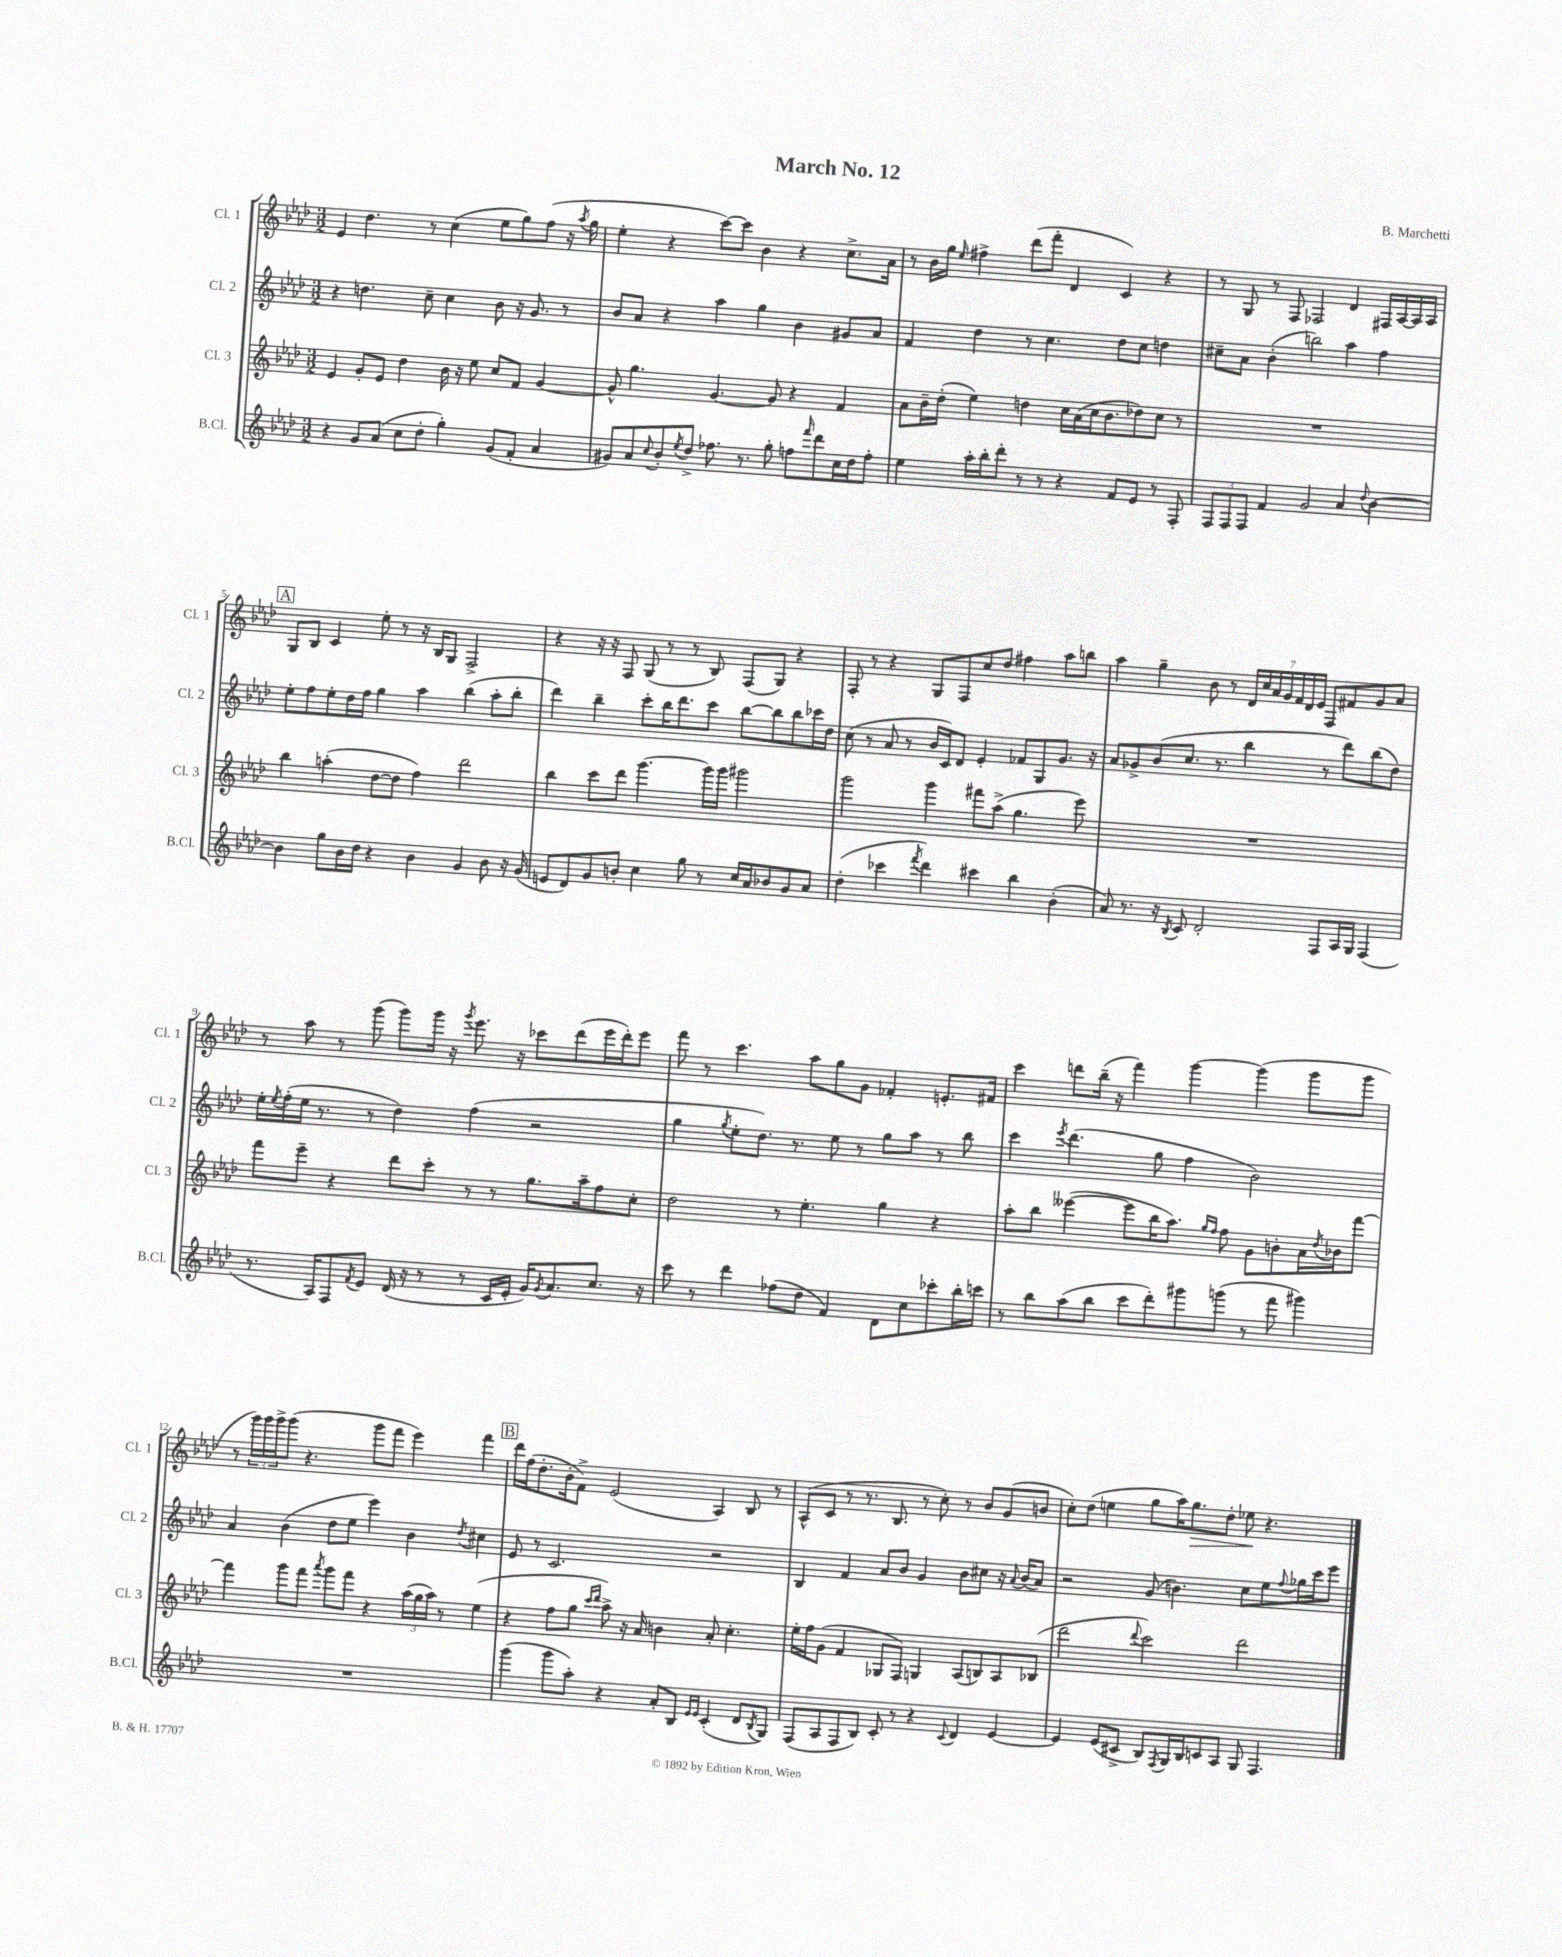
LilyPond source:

\header { title = "March No. 12" composer = "B. Marchetti" }
<<
\new StaffGroup <<
\new Staff = "s0" \with { instrumentName = "Cl. 1" shortInstrumentName = "Cl. 1" } {
    \clef treble \key aes \major \numericTimeSignature \time 3/2
    ees'4 des''4. r8 c''4( ees''8 g''8) f''8( r16 \acciaccatura { aes''8 } g''16 |
    ees''4-. r4 c'''8~) c'''8 bes'4 r4 c''8.-> aes'16 |
    r8 bes'16 g''16 \grace { ees''16 } fis''4-> des'''8( f'''8-. des'4 c'4) r4 |
    r8 g8 r8 f8 fes2 des'4 fis16 aes16~ aes16 aes16 |
    \mark \markup { \box "A" } g8 bes8 c'4 ees''8-. r8 r16 bes16 g8 f2-> |
    r4 r16 r16 f8 g8( r8 r8 bes8) f8( g8) r4 |
    f8-. r8 r4 g8 f8 c''8 des''8 fis''4 aes''8 b''8 |
    aes''4 g''4-- bes'8 r8 \tuplet 7/4 { des'16 c''16 aes'16 g'16 f'16 des'16 ees'16 } f8 fis'8 g'8 aes'8 |
    r8 aes''8 r8 g'''8( g'''8) g'''16 r16 \acciaccatura { g'''8 } ees'''8. r16 ces'''8 des'''8( ees'''16 des'''16-.) ees'''8 |
    f'''8 r8 c'''4. aes''8 g''8 g'8 fes'4-. e'8.-. fis'16 |
    c'''4 d'''8 bes''16--( r16 f'''4) g'''4~ g'''4( g'''8 g'''8 |
    r8 \tuplet 3/2 { g'''16) g'''16 g'''16-> } g'''8( r4. g'''8 f'''8 ees'''4) f'''4 |
    \mark \markup { \box "B" } des'''16 f''16( des''8.-. bes'16-. f'8->) ees'2( aes4) bes8 r8 |
    aes8-^( c'8 r8 r8. bes8. r8 c''8-.) r8 bes'8 g'8( b'8 |
    c''8-.) des''8( e''4 g''8 aes''16) g''8.\> des''8-. ees''8\! r4. \bar "|." |
}
\new Staff = "s1" \with { instrumentName = "Cl. 2" shortInstrumentName = "Cl. 2" } {
    \clef treble \key aes \major \numericTimeSignature \time 3/2
    r4 d''4. c''8-- c''4 bes'8 r16 g'8. r8 |
    bes'8 aes'8 r4 aes''4 g''4 bes'4 gis'8 aes'8 |
    f'4 des''4 r8 c''4. des''8 c''8 d''4 |
    cis''8-- aes'8 bes'4-.( b''2) aes''4 f''4 |
    \mark \markup { \box "A" } ees''8-. f''8 ees''8-. des''16 f''16 g''4 aes''4 bes''4( aes''8-. bes''8-. |
    des'''4) bes''4-- c'''8-. bes''16 des'''8. c'''8 bes''8~ bes''8 bes''8 ces'''16 des''16 |
    c''8( r8 aes'8 r8 bes'16 c'16) des'8 ees'4-. fes'8 g8 g'8. r16 |
    aes'8 ges'8-> bes'8( c''8. r8. bes''4 r8 des'''8) bes''8( des''8) |
    ees''16-. \acciaccatura { ees''8 } f''16-.( ees''16 r8. r8 des''4) f''4( r2 |
    g''4 \acciaccatura { g''8 } ees''8-. des''8.) r8. ees''8 r8 g''8 aes''8 r8 bes''8 |
    c'''4 \acciaccatura { ees'''8 } des'''4.( g''8 f''4 bes'2) |
    aes'4 bes'4( des''8 ees''8 ees'''4) bes'4 \acciaccatura { des''8 } cis''4 |
    \mark \markup { \box "B" } ees'8 r8 c'2. r2 |
    bes4 f'4 aes'8 bes'8 g'4 bes'8 cis''8 r16 \appoggiatura { aes'8 } bes'16( aes'8) |
    r2 g'8( b'4.) c''8 ees''8 \appoggiatura { f''8 } ges''16 c'''16 ees'''8 \bar "|." |
}
\new Staff = "s2" \with { instrumentName = "Cl. 3" shortInstrumentName = "Cl. 3" } {
    \clef treble \key aes \major \numericTimeSignature \time 3/2
    ees'4 g'8-. ees'8 des''4 bes'16 r16 ees''8 c''8 f'8 g'4~ |
    g'8-^ g''4. g'4.~ g'8 r4 f'4 |
    aes'8 bes'16-- des''16-.( ees''4) d''4 c''16 aes'16( c''16 bes'8. des''8) c''8 r8 |
    R1. |
    \mark \markup { \box "A" } bes''4 a''4-.( des''8~ des''8 f''4) des'''2 |
    bes''4 c'''8 des'''8 g'''4.~ g'''16 g'''16 gis'''2 |
    g'''2 g'''4 fis'''8 aes''8->( g''4. ees'''8) |
    R1. |
    f'''8 ees'''8-- r4 des'''8 c'''8-. r8 r8 g''8. aes''16-- f''8 c''8-. |
    des''2 r8 ees''4.-. g''4 r4 |
    aes''8-. bes''8 eeses'''4~( eeses'''8 bes''16 aes''8.) \grace { g''16 f''16 } f''8 g'8 b'8-. aes'16 \acciaccatura { des''8 } bes'16 f'''8~ |
    f'''4 g'''8 f'''8 \acciaccatura { aes'''8 } g'''8 f'''8 r4 \tuplet 3/2 { aes''16( g''16 aes''16) } r8 ees''4( |
    \mark \markup { \box "B" } r4 f''8 g''8 \grace { c'''16 des'''16 } aes''8->) r16 aes'16 b'4 aes'8-. c''4.-. |
    ees''16-. f''16 g'8( f'4 ges8 f8) g4 aes8( b8) aes8 bes8( |
    des'''2 \appoggiatura { des'''8 } c'''2) des'''2 \bar "|." |
}
\new Staff = "s3" \with { instrumentName = "B.Cl." shortInstrumentName = "B.Cl." } {
    \clef treble \key aes \major \numericTimeSignature \time 3/2
    r4 g'8 aes'8( c''8 des''8-. g''4-.) g'8( f'8-. aes'4 |
    gis'8) aes'8 \appoggiatura { c''8 } bes'8-. \acciaccatura { ees''8 } des''8-> fes''8. r8. g''8-. f''8 \grace { f'''16 } des'''8 c''16 des''16 f''8-. |
    ees''4 aes''16-. bes''16-. des'''8-. r8 r8 r4 f'8 ees'8 r8 f8-. |
    \tuplet 3/2 { f8 f8 f8 } f'4 g'2 aes'4 \appoggiatura { des''8 } bes'4~ |
    \mark \markup { \box "A" } bes'4 g''8 bes'16 des''16 r4 bes'4 g'4 bes'8 r16 g'16( |
    e'8 des'8) g'8 b'8-. c''4 g''8 r8 c''16 aes'16 bes'8 g'8 aes'8 |
    des''4-.( ces'''4 \acciaccatura { f'''8 } des'''4) cis'''4 bes''4 bes'4-.( |
    aes'8) r8. r16 \acciaccatura { bes8 } c'8 des'2-. f8 aes16 g16 f4( |
    r8. aes16) f8 \acciaccatura { f'8 } ees'8 des'16( r16 r8 r8 c'16 ees'16-. g'16) \acciaccatura { g'8 } aes'8. c''8. r16 |
    c'''8 r8 des'''4 fes''8( des''8 f'4) des'8 c''8 ces'''8-. bes''16-. c'''16 |
    r8 bes''8 aes''8( bes''8 c'''8 des'''8-.) gis'''8 g'''8( r8 f'''8 gis'''4) |
    R1. |
    \mark \markup { \box "B" } g'''4( g'''8 aes''8-.) r4 aes'8-. bes8 \grace { ees'16 ees'16 } c'4-.( des'8 \acciaccatura { bes8 } g8) |
    f8( aes8 f8 bes8) c'8-. r8 r4 \appoggiatura { c'8 } des'4 ees'4~ |
    ees'4 ees'8( cis'8-> bes8) \acciaccatura { f8 } g16 bes16 c'8 aes8 g8 f4. \bar "|." |
}
>>
>>
